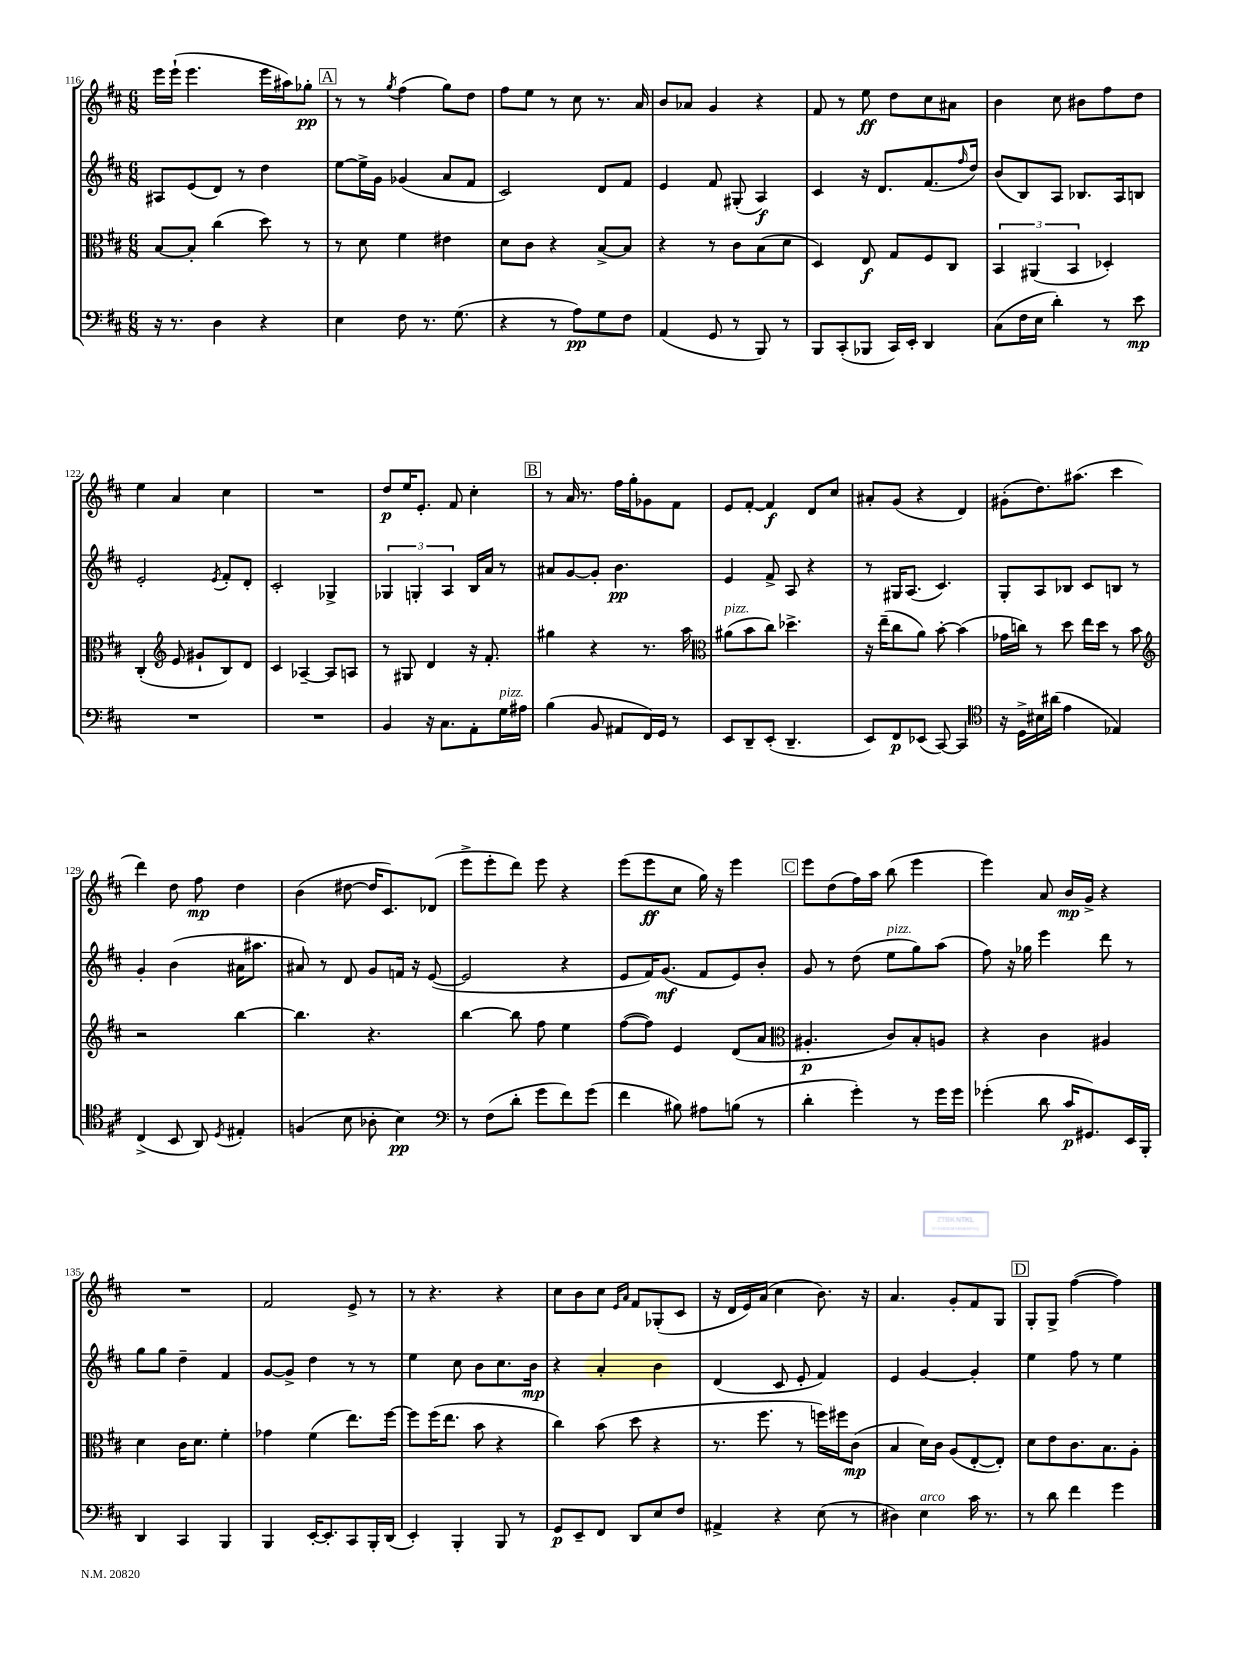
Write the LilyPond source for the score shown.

<<
\new StaffGroup <<
\new Staff = "s0" {
    \clef treble \key d \major \numericTimeSignature \time 6/8
    e'''16 e'''16-!( e'''4. e'''16 ais''16) ges''8-.\pp |
    \mark \markup { \box "A" } r8 r8 \acciaccatura { g''8 } fis''4( g''8) d''8 |
    fis''8 e''8 r8 cis''8 r8. a'16 |
    b'8 aes'8 g'4 r4 |
    fis'8 r8 e''8\ff d''8 cis''8 ais'8 |
    b'4 cis''8 bis'8 fis''8 d''8 |
    e''4 a'4 cis''4 |
    R2. |
    d''8\p e''16 e'8.-. fis'8 cis''4-. |
    \mark \markup { \box "B" } r8 a'16 r8. fis''16 g''16-. ges'8 fis'8 |
    e'8 fis'8~-. fis'4\f d'8 cis''8 |
    ais'8-. g'8( r4 d'4) |
    gis'8-.( d''8.) ais''8.( cis'''4 |
    d'''4) d''8 fis''8\mp d''4 |
    b'4( dis''8~ dis''16 cis'8.) des'8( |
    e'''8-> e'''8-. d'''8) e'''8 r4 |
    e'''8( e'''8\ff cis''8 g''16) r16 e'''4 |
    \mark \markup { \box "C" } e'''8 d''8( fis''16) a''16 b''8( e'''4 |
    e'''4) a'8 b'16\mp g'16-> r4 |
    R2. |
    fis'2 e'8-> r8 |
    r8 r4. r4 |
    cis''8 b'8 cis''8 \grace { e'16 a'16 } fis'8 ges8-.( cis'8 |
    r16 d'16 e'16) a'16( cis''4 b'8.) r16 |
    a'4. g'8-. fis'8 g8 |
    \mark \markup { \box "D" } g8-. g8-> fis''4~( fis''4) \bar "|." |
}
\new Staff = "s1" {
    \clef treble \key d \major \numericTimeSignature \time 6/8
    ais8 e'8( d'8) r8 d''4 |
    \mark \markup { \box "A" } e''8~ e''16-> g'16 ges'4( a'8 fis'8 |
    cis'2) d'8 fis'8 |
    e'4 fis'8 gis8-.( a4\f) |
    cis'4 r16 d'8. fis'8.( \grace { fis''16 } d''16) |
    b'8( b8) a8 bes8. a16 b8 |
    e'2-. \acciaccatura { e'8 } fis'8-. d'8-. |
    cis'2-. ges4-> |
    \tuplet 3/2 { ges4 g4-. a4 } b16 a'16 r8 |
    \mark \markup { \box "B" } ais'8 g'8~ g'8-. b'4.\pp |
    e'4 fis'8-> a8 r4 |
    r8 gis16 a8.( cis'4.) |
    g8-. a8 bes8 cis'8 b8 r8 |
    g'4-. b'4( ais'16 ais''8. |
    ais'8) r8 d'8 g'8 f'16 r16 e'8~( |
    e'2 r4 |
    e'8 fis'16) g'8.\mf( fis'8 e'8) b'8-. |
    \mark \markup { \box "C" } g'8 r8 d''8( e''8^\markup { \italic "pizz." } g''8) a''8( |
    fis''8) r16 ges''16 e'''4 d'''8 r8 |
    g''8 g''8 d''4-- fis'4 |
    g'8~ g'8-> d''4 r8 r8 |
    e''4 cis''8 b'8 cis''8. b'16\mp |
    r4 a'4-. b'4 |
    d'4( cis'8 e'8-. fis'4) |
    e'4 g'4~ g'4-. |
    \mark \markup { \box "D" } e''4 fis''8 r8 e''4 \bar "|." |
}
\new Staff = "s2" {
    \clef alto \key d \major \numericTimeSignature \time 6/8
    b8~ b8-. cis''4( d''8) r8 |
    \mark \markup { \box "A" } r8 d'8 fis'4 eis'4 |
    d'8 cis'8 r4 b8~-> b8 |
    r4 r8 cis'8 b8( d'8 |
    d4) e8\f g8 fis8 cis8 |
    \tuplet 3/2 { b,4 ais,4( b,4 } des4-.) |
    cis4-.( \clef treble e'8 gis'8-! b8) d'8 |
    cis'4 aes4~-- aes8 a8 |
    r8 gis8 d'4 r16 fis'8.-. |
    \mark \markup { \box "B" } gis''4 r4 r8. a''16 |
    \clef alto ais'8^\markup { \italic "pizz." }( b'8 cis''8) des''4.-> |
    r16 e''16--( cis''8 a'8) b'8~-. b'4( |
    ges'16 c''16) r8 d''8 e''16 d''16 r8 b'8 |
    \clef treble r2 b''4~ |
    b''4. r4. |
    b''4~ b''8 fis''8 e''4 |
    fis''8~( fis''8) e'4 d'8( a'8 |
    \mark \markup { \box "C" } \clef alto ais4.-.\p cis'8) b8-. a8 |
    r4 cis'4 ais4 |
    d'4 cis'16 d'8. fis'4-. |
    ges'4 fis'4( e''8.) fis''16~ |
    fis''8 fis''16( e''8. b'8 r4 |
    cis''4) b'8( d''8 r4 |
    r8. fis''8. r8 f''16) fis''16 cis'8\mp( |
    b4 d'16) cis'16 a8( e8~-. e8-.) |
    \mark \markup { \box "D" } d'8 e'8 cis'8. b8. a8-. \bar "|." |
}
\new Staff = "s3" {
    \clef bass \key d \major \numericTimeSignature \time 6/8
    r16 r8. d4 r4 |
    \mark \markup { \box "A" } e4 fis8 r8. g8.( |
    r4 r8 a8\pp) g8 fis8 |
    a,4( g,8 r8 b,,8) r8 |
    b,,8 cis,8-.( bes,,8 cis,16) e,16-. d,4 |
    cis8( fis16 e16 d'4-.) r8 e'8\mp |
    R2. |
    R2. |
    b,4 r16 cis8. a,8-. g16^\markup { \italic "pizz." } ais16 |
    \mark \markup { \box "B" } b4( b,8 ais,8 fis,16) g,16 r8 |
    e,8 d,8-- e,8-.( d,4.-- |
    e,8) fis,8\p ees,8( cis,8~) cis,4 |
    \clef tenor r16 d16-> bis16 ais'16( e'4 ees4) |
    cis4->( b,8 a,8) \acciaccatura { d8 } eis4-. |
    f4( b8 aes8-. b4\pp) |
    \clef bass r8 fis8( d'8-. g'8 fis'8) g'8( |
    fis'4 bis8) ais8 b8( r8 |
    \mark \markup { \box "C" } d'4-. g'4-.) r8 g'16 g'16 |
    ges'4-.( d'8 cis'16\p gis,8.) e,16 b,,16-. |
    d,4 cis,4 b,,4 |
    b,,4 e,16~-. e,8.-. cis,8 b,,16-. d,16( |
    e,4-.) b,,4-. b,,8 r8 |
    g,8\p e,8-- fis,8 d,8 e8 fis8 |
    ais,4-> r4 e8( r8 |
    dis4) e4^\markup { \italic "arco" } cis'16 r8. |
    \mark \markup { \box "D" } r8 d'8 fis'4 g'4 \bar "|." |
}
>>
>>
\layout { \context { \Score currentBarNumber = #116 } }
